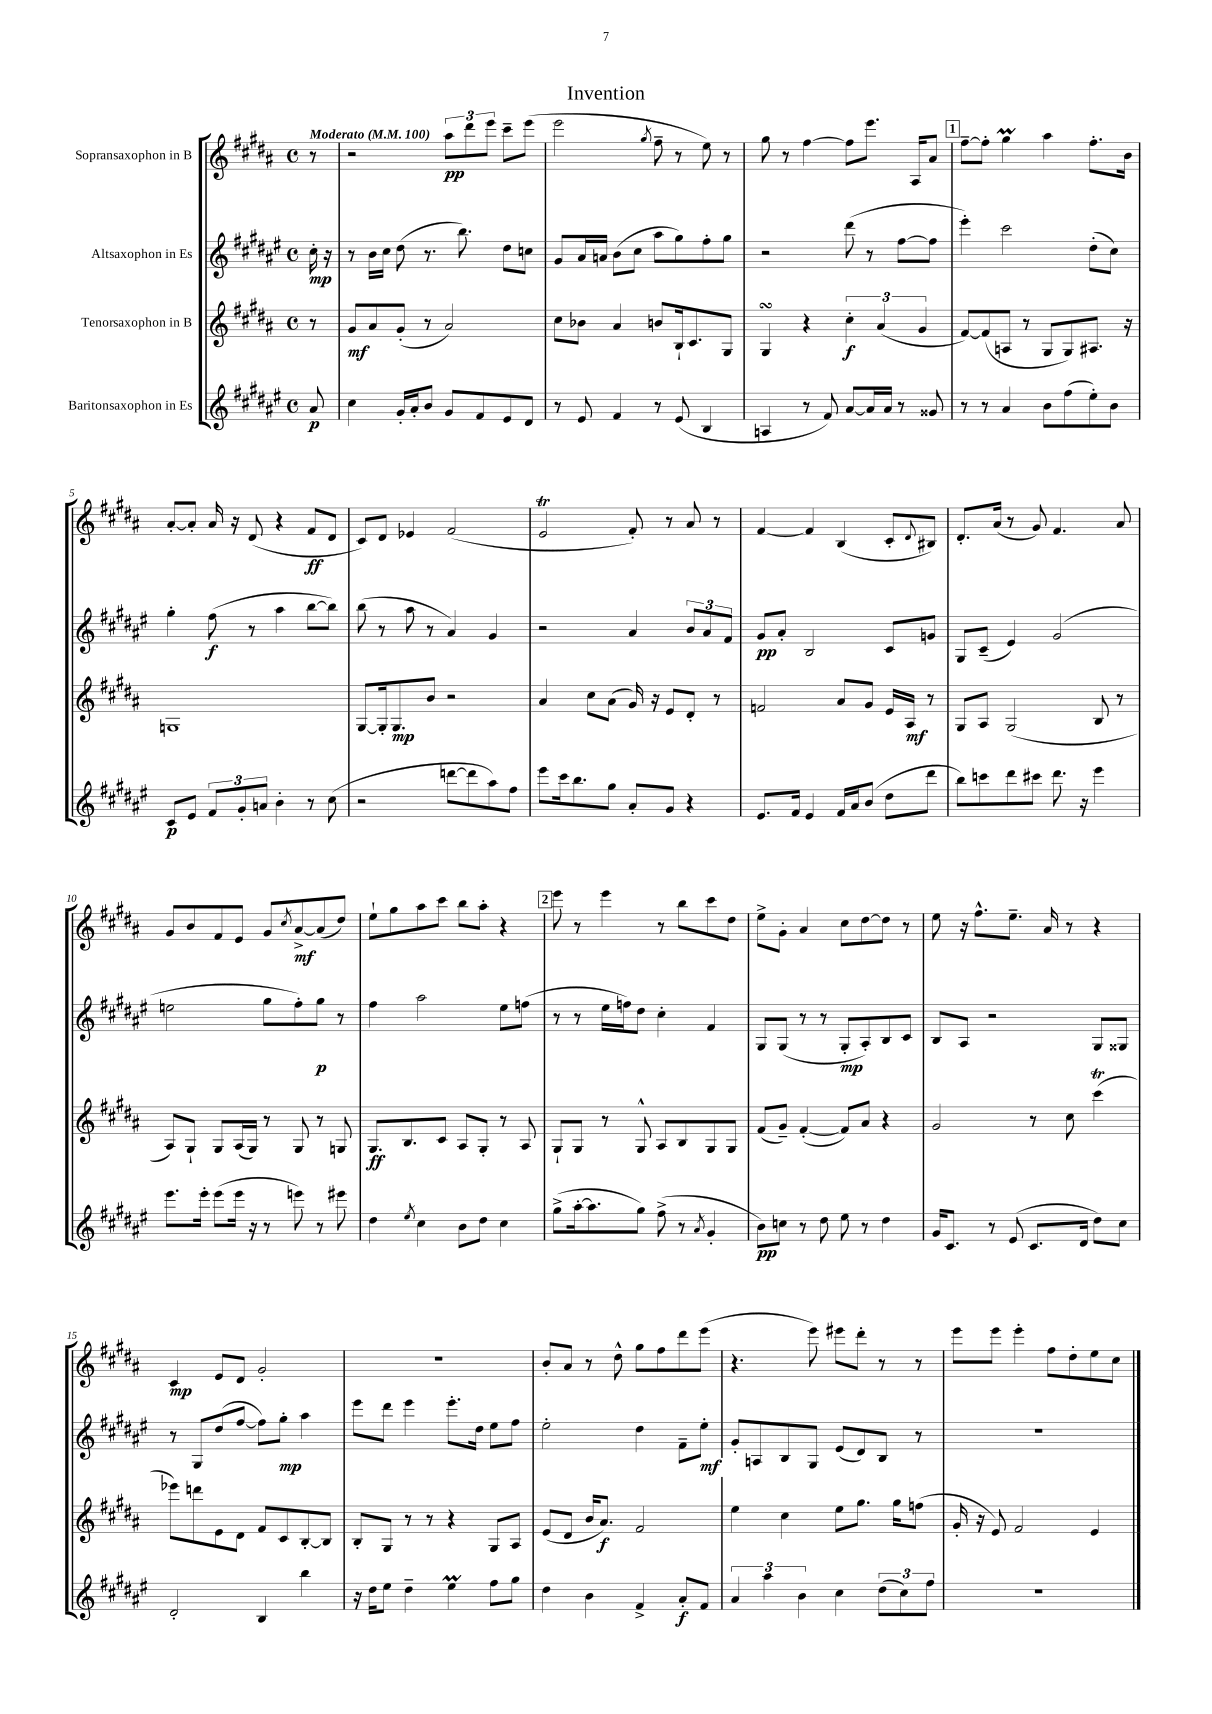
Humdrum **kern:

**kern	**kern	**kern	**kern
*staff4	*staff3	*staff2	*staff1
*clefG2	*clefG2	*clefG2	*clefG2
*k[f#c#g#d#a#e#]	*k[f#c#g#d#a#]	*k[f#c#g#d#a#e#]	*k[f#c#g#d#a#]
*M4/4	*M4/4	*M4/4	*M4/4
*met(c)	*met(c)	*met(c)	*met(c)
*MM100	*MM100	*MM100	*MM100
8a#/	8r	16cc#'\	8r
.	.	16r	.
=	=	=	=
4cc#\	8g#/L	8r	2r
.	8a#/	16b\LL	.
.	.	16cc#\JJ	.
16g#'/LL	(8g#'/J	(8dd#\	.
16a#'/J	.	.	.
8b/J	8r	8.r	.
8g#/L	2a#/)	.	12aa#\L
.	.	8.bb\)	.
.	.	.	12ddd#\
8f#/	.	.	.
.	.	.	12eee\J
8e#/	.	8dd#\L	8ccc#~\L
8d#/J	.	8cc\J	(8eee\J
=	=	=	=
8r	8cc#\L	8g#/L	2eee\
8e#/	8b-\J	16a#/L	.
.	.	16a/JJ	.
4f#/	4a#/	(8b\L	.
.	.	8cc#\J	.
.	.	.	8qgg#/
8r	8b/L	8aa#\L	8ff#~\
(8e#/	16B`/k	8gg#\)	8r
.	8.c#/	.	.
4B/	.	8ff#'\	8ee\)
.	8G#/J	8gg#\J	8r
=	=	=	=
4A/	4G#/	2r	8gg#\
.	.	.	8r
8r	4r	.	[4ff#\
8f#/)	.	.	.
[8a#/L	6cc#'\	(8ddd#\	8ff#\]L
16a#/]L	.	8r	8.eee\J
.	(6a#/	.	.
16a#/JJ	.	.	.
8r	.	[8ff#\L	.
.	.	.	16A#/LK
.	6g#/	.	.
8g##/	.	8ff#\]J	8a#/J
=	=	=	=
8r	[8f#/L)	4eee#'\)	[8ff#~\L
8r	(8f#/]	.	8ff#'\]J
4a#/	8A/J	2ccc#\	4gg#\
.	8r	.	.
8b\L	8G#/L	.	4aa#\
(8ff#\	8G#/)	.	.
8ee#'\)	8.A#/J	(8dd#'\L	8.ff#'\L
8b\J	.	8cc#\J)	.
.	16r	.	16b\Jk
=	=	=	=
8c#/L	1G	4gg#'\	[8a#'/L
8e#/J	.	.	8a#'/]J
12f#/L	.	(8ff#\	16a#/
.	.	.	16r
12g#'/	.	.	.
.	.	8r	(8d#/
12a/J	.	.	.
4b'\	.	4aa#\	4r
8r	.	[8bb\L	8f#/L
(8cc#\	.	8bb\]J)	8d#/J
=	=	=	=
2r	[8G#/L	(8bb\	8c#/L)
.	16G#'/]k	8r	8d#/J
.	8.G#/	.	.
.	.	8aa#\	4e-/
.	8b/J	8r	.
[8ddd\L	2r	4a#/)	(2f#/
8ddd\]	.	.	.
8aa#\)	.	4g#/	.
8ff#\J	.	.	.
=	=	=	=
8eee#\L	4a#/	2r	2e/
16ccc#\k	.	.	.
8.bb\	.	.	.
.	8cc#\L	.	.
8gg#\J	(8a#\J	.	.
8a#'/L	16g#/)	4a#/	8f#'/)
.	16r	.	.
8g#/J	8e/L	.	8r
4r	8d#'/J	12b/L	8a#/
.	.	12a#/	.
.	8r	.	8r
.	.	12f#/J	.
=	=	=	=
8.e#/L	2f/	8g#/L	[4f#/
.	.	8a#'/J	.
16f#/Jk	.	.	.
4e#/	.	2B/	4f#/]
16f#/LL	8a#/L	.	(4B/
16a#/J	.	.	.
(8b/J	8g#/J	.	.
8dd#\L	16e/LL	8c#/L	8c#'/L
.	16A#/JJ	.	.
.	.	.	8qqd#/
8ddd#\J	8r	8g/J	8B#/J)
=	=	=	=
8bb\L)	8G#/L	8G#/L	8.d#'/L
8ccc\	8A#/J	(8c#~/J	.
.	.	.	(16a#/Jk
8ddd#\	(2G#/	4e#/)	8r
8ccc#\J	.	.	8g#/)
8.ddd#\	.	(2g#/	4.f#/
16r	.	.	.
4eee#\	8B/	.	.
.	8r	.	8a#/
=	=	=	=
8.eee#\L	8A#/L)	2ee\	8g#/L
.	8G#`/J	.	8b/
16eee#'\Jk	.	.	.
(8eee#\L	8G#/L	.	8f#/
16eee#\Jk	(16A#/L	.	8e/J
16r	16G#/JJ)	.	.
8r	8r	8gg#\L	8g#/L
.	.	.	8qcc#/
8eee\)	8G#/	8ff#'\)	[8a#^/
8r	8r	8gg#\J	(8a#/]
8eee#\	8G/	8r	8dd#/J)
=	=	=	=
4dd#\	8.G#/L	4ff#\	8ee`\L
.	.	.	8gg#\
.	8.B/	.	.
8qee#/	.	.	.
4cc#\	.	2aa#\	8aa#\
.	8c#/J	.	8ccc#\J
8b\L	8A#/L	.	8bb\L
8dd#\J	8G#'/J	.	8aa#'\J
4cc#\	8r	8ee#\L	4r
.	8A#/	(8ff\J	.
=	=	=	=
(8gg#^\L	8G#`/L	8r	8eee\
[16aa#'\k	8G#/J	8r	8r
8.aa#\]	.	.	.
.	8r	16ee#\LL	4eee\
.	.	16ff\J)	.
8gg#\J)	8G#^^/	8dd#\J	.
(8ff#^\	8A#/L	4cc#'\	8r
8r	8B/	.	8bb\L
8qa#/	.	.	.
4g#'/	8G#/	4f#/	8ccc#\
.	8G#/J	.	8dd#\J
=	=	=	=
8b\L)	(8f#/L	8G#/L	8ee^\L
8cc\J	8g#~/J)	(8G#/J	8g#'\J
8r	([4f#'/	8r	4a#/
8dd#\	.	8r	.
8ee#\	8f#/]L)	8G#'/L	8cc#\L
8r	8a#/J	8A#'/)	[8dd#\
4dd#\	4r	8B/	8dd#\]J
.	.	8c#/J	8r
=	=	=	=
16g#/LK	2g#/	8B/L	8ee\
8.c#/J	.	.	.
.	.	8A#/J	16r
.	.	.	8.ff#^^\L
8r	.	2r	.
(8e#/	.	.	8.ee~\J
8.c#/L	8r	.	.
.	.	.	16a#/
.	8cc#\	.	8r
16d#/Jk	.	.	.
8dd#\L)	(4ccc#\	8G#/L	4r
8cc#\J	.	8G##/J	.
=	=	=	=
2d#'/	8eee-\L)	8r	4c#/
.	8ddd\	8G#/L	.
.	8e\	(8dd#/	8e/L
.	8d#\J	[8ff#/J	8d#/J
4B/	8f#/L	8ff#\]L)	2g#'/
.	8c#/	8gg#'\J	.
4bb\	[8B'/	4aa#\	.
.	8B/]J	.	.
=	=	=	=
16r	8B'/L	8eee#\L	1r
16dd#\LK	.	.	.
8ee#\J	8G#/J	8ddd#\J	.
4dd#~\	8r	4eee#\	.
.	8r	.	.
4ee#\	4r	8.eee#'\L	.
.	.	16dd#\Jk	.
8ff#\L	8G#/L	8ee#\L	.
8gg#\J	8A#/J	8ff#\J	.
=	=	=	=
4dd#\	(8e/L	2ee#'\	8b'/L
.	8d#/J	.	8a#/J
4b\	16b/LK	.	8r
.	8.a#/J)	.	.
.	.	.	8dd#^^\
4f#^/	2f#/	4dd#\	8gg#\L
.	.	.	8ff#\
8a#'/L	.	8f#~\L	8ddd#\
8f#/J	.	8ee#'\J	(8eee\J
=	=	=	=
6a#/	4ee\	8g#'/L	4.r
.	.	8A/	.
6aa#\	.	.	.
.	4cc#\	8B/	.
6b\	.	.	.
.	.	8G#/J	8eee\)
4cc#\	8ee\L	(8e#/L	8eee#\L
.	8.gg#\J	8d#/)	8ddd#'\J
(12dd#\L	.	8B/J	8r
.	16gg#\LK	.	.
12cc#\)	.	.	.
.	(8ff\J	8r	8r
12ff#\J	.	.	.
=	=	=	=
1r	16g#'/	1r	8eee\L
.	16r	.	.
.	8e/)	.	8eee\J
.	2f#/	.	4eee'\
.	.	.	8ff#\L
.	.	.	8dd#'\
.	4e/	.	8ee\
.	.	.	8cc#\J
==	==	==	==
*-	*-	*-	*-
